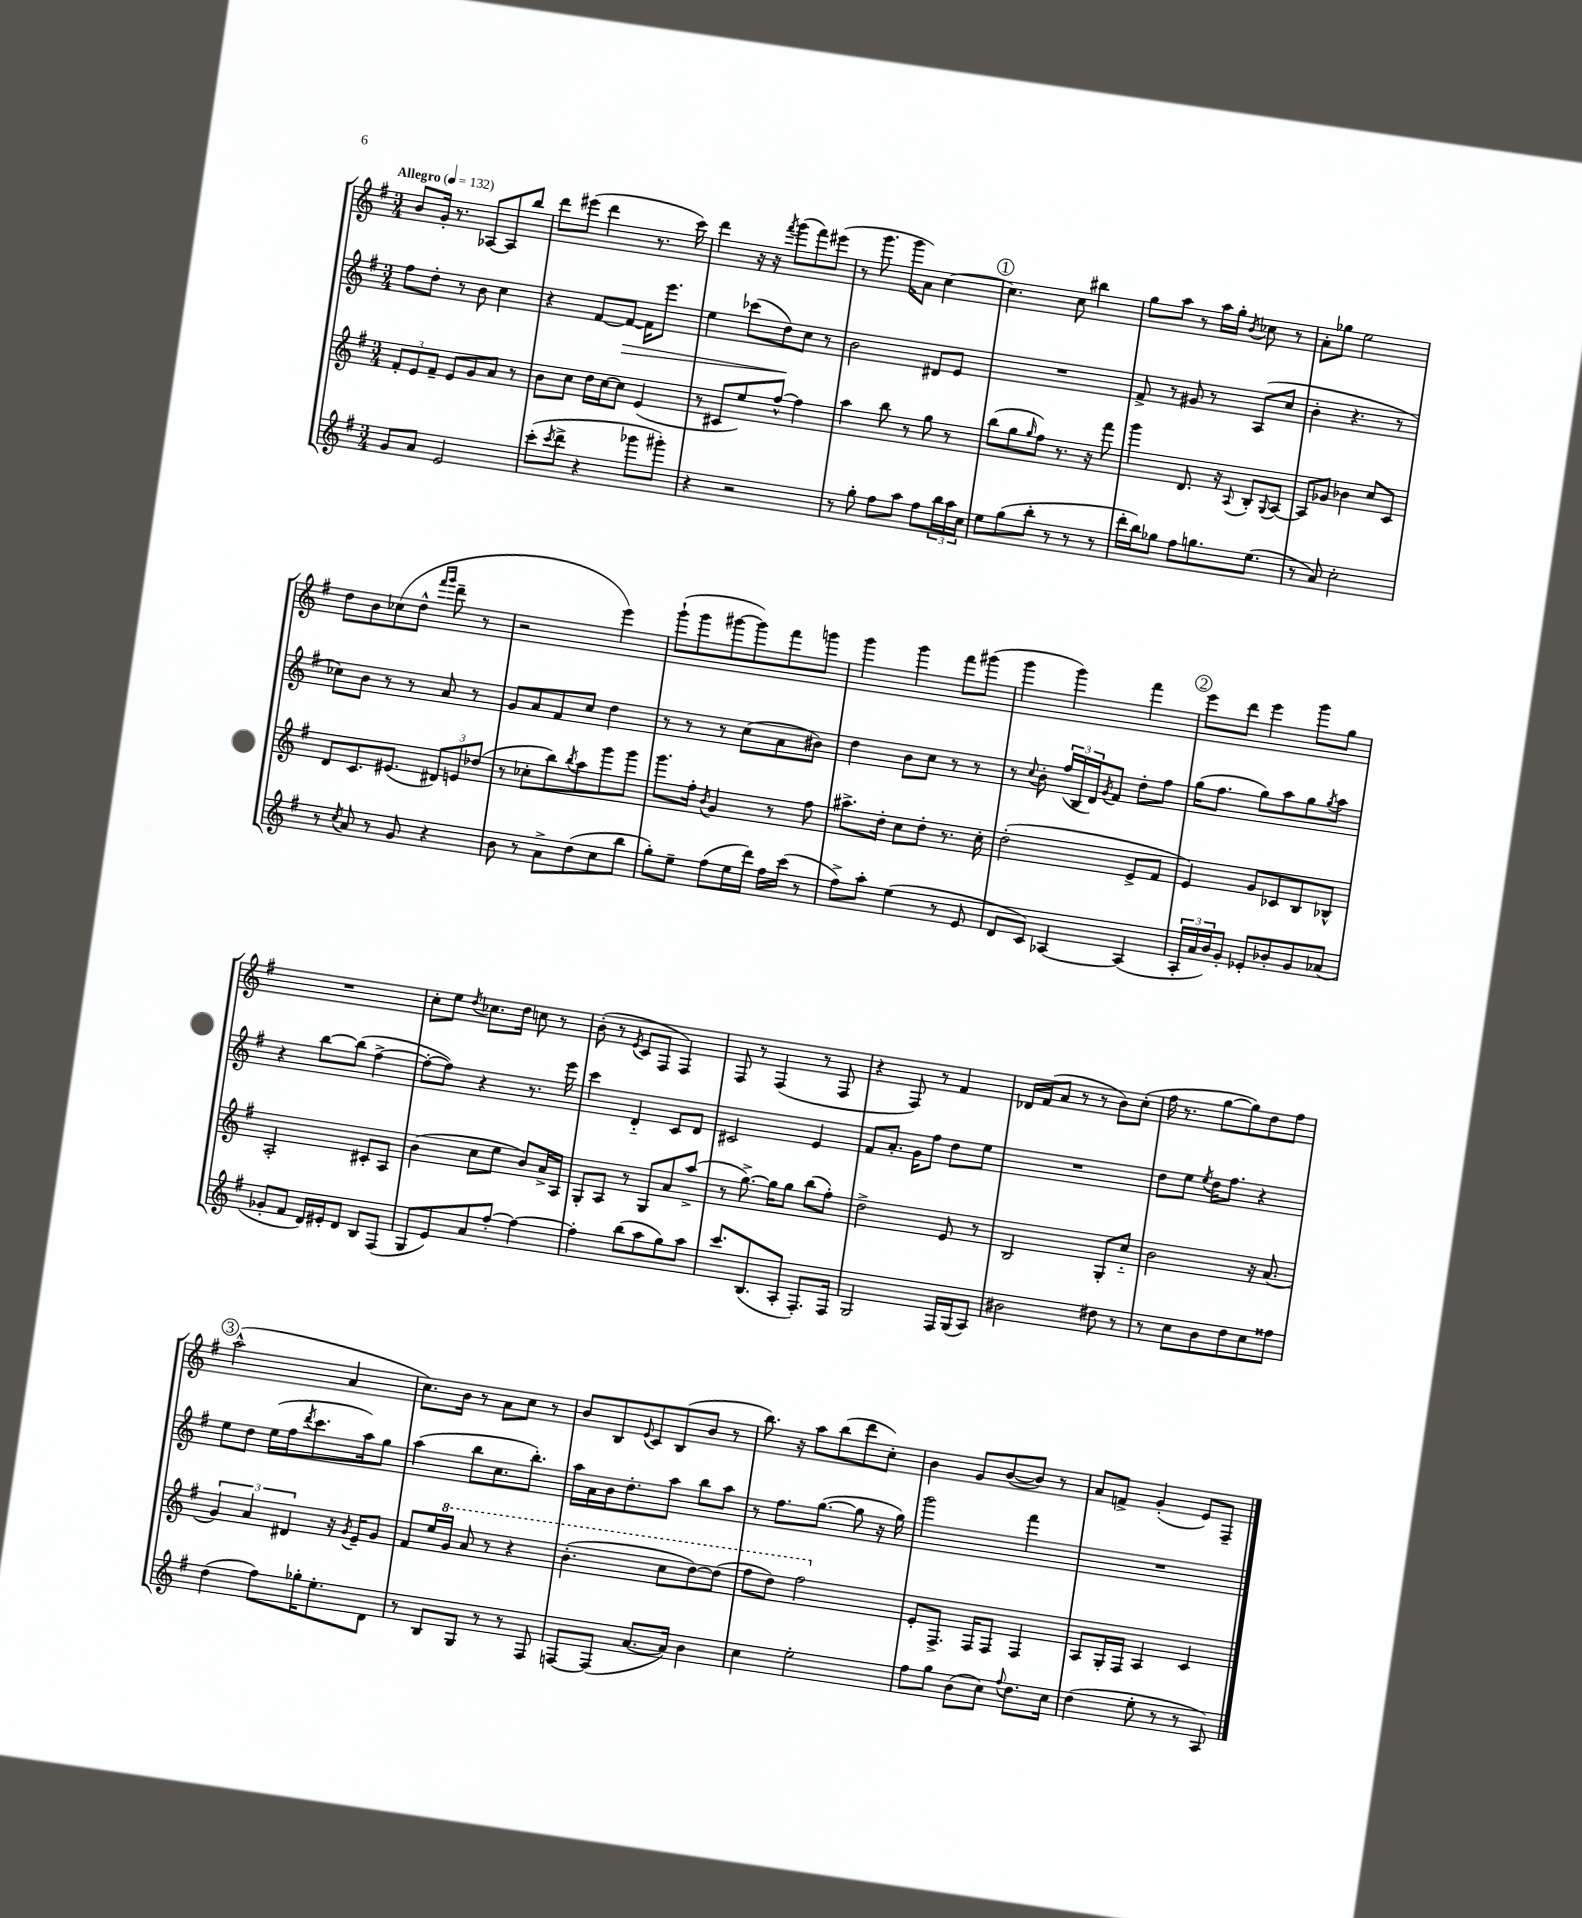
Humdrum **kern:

**kern	**kern	**kern	**kern
*staff4	*staff3	*staff2	*staff1
*clefG2	*clefG2	*clefG2	*clefG2
*k[f#]	*k[f#]	*k[f#]	*k[f#]
*M3/4	*M3/4	*M3/4	*M3/4
*MM132	*MM132	*MM132	*MM132
8g/L	12f#'/L	8ff#\L	8b/L
.	12e/	.	.
8a/J	.	8dd'\J	16g'/Jk
.	12f#~/J	.	.
.	.	.	8.r
2e/	8e/L	8r	.
.	8g/	8b\	[8A-/L
.	8a/J	4cc\	8A-/]
.	8r	.	8bb/J
=	=	=	=
(8ccc'\L	8b\L	4r	8ddd\L
8qccc/	.	.	.
8ddd^\J	8cc\J	.	(8eee#\J
4r	16dd\LL	[8f#/L	4ddd\
.	[16cc\J	.	.
.	8cc\]J	8f#/_J	.
8ggg-\L	(4e/	16f#\]LK	8.r
.	.	8.eee\J	.
8ggg#'\J)	.	.	.
.	.	.	16ccc\)
=	=	=	=
4r	8r	4ee\	4ddd\
.	8c#/L	.	.
2r	8ee/)	(8ccc-\L	16r
.	.	.	16r
.	.	.	8qfff#/
.	[8ff#^^/J	8dd\)	(8ggg\L
.	4ff#\]	8cc\J	8fff#\)
.	.	8r	(8eee#\J
=	=	=	=
8r	4aa\	2b\	8r
8gg'\	.	.	8.ggg\
8ff#\L	8bb\	.	.
.	.	.	16ggg\LK
8aa\J	8r	.	8a\J)
8ff#\L	8gg\	8d#/L	[4cc\
24bb\L	8r	8e/J	.
24aa\	.	.	.
24cc\JJ	.	.	.
=	=	=	=
8ee\L	(8bb\L	2.r	4.cc\]
(8gg\	8gg\	.	.
.	16qqgg/	.	.
8bb'\J	8ff#\J)	.	.
8r	8.r	.	8cc\
8r	.	.	4bb#\
.	16r	.	.
8r	8fff#\	.	.
=	=	=	=
16ddd'\LL	4ggg\	8f#^/	8gg\L
16bb\J)	.	.	.
8gg-\J	.	8r	8aa\J
8ff#\L	8.d/	8g#/	8r
8.gg\	.	8r	16aa\LL
.	16r	.	16gg'\JJ
.	8qqA/	.	8qb/
.	8B'/L	(8A/L	8cc-\
(8.ee\J	.	.	.
.	8qqG/	.	.
.	[8A/J	8cc/J	8r
=	=	=	=
8r	8A/]L	4b'\	8a'\L
8a/)	8g-/J	.	8gg-\J
2cc'\	4b-\	4.r	2ee\
.	8cc/L	.	.
.	8c/J	8r	.
=	=	=	=
8r	8d/L	8cc-\L)	8dd\L
8qcc/	.	.	.
8a/	8.c/	8b\J	8b\
8r	.	8r	(8cc-\
.	(8.e#/J	.	.
8g/	.	8r	8dd^^\J
.	.	.	16qqfff#/LL
.	.	.	16qqggg/JJ
4r	12d#/L)	8a/	8ddd~\
.	12e/	.	.
.	.	8r	8r
.	(12dd-/J	.	.
=	=	=	=
8b\	8r	8g/L	2r
8r	8cc-'\L	8a/	.
8a^\L	8bb\)	8f#/	.
.	8qbb/	.	.
(8dd\	8aa\	8cc/J	.
8cc\	8ggg\	4dd\	4eee\)
8bb\J	8ggg\J	.	.
=	=	=	=
8gg'\L)	8.ggg\L	8r	(8ggg`\L
8ee~\J	.	8r	8ggg\
.	16ff#'\Jk	.	.
.	8qb/	.	.
(8ff#\L	4g/	8r	[8ggg#\
16ee\L	.	(8cc\L	8ggg#\])
16ddd\JJ)	.	.	.
16ff#\LL	8r	8a\	8fff#\
(16ccc\JJ	.	.	.
8r	8ff#\	8b#\J)	8ggg\J
=	=	=	=
8ff#^\L)	8.aa#^\L	4dd\	4ggg\
8aa'\J	.	.	.
.	16dd'\Jk	.	.
(4ee\	8cc\L	8b\L	4ggg\
.	8dd'\J	8cc\J	.
8r	8.r	8r	8fff#\L
8e/	.	8r	(8ggg#\J
.	16cc'\	.	.
=	=	=	=
8d/L	(2dd'\	8r	4ggg\
.	.	8qqcc/	.
8c/J)	.	8b'\	.
[4A-/	.	(24ff#/LL	4ggg\)
.	.	24B/	.
.	.	24d/J)	.
.	.	8qg/	.
.	.	8f#/J	.
(4A-/]	8e^/L	8dd'\L	4fff#\
.	8f#/J	8ff#\J	.
=	=	=	=
24A'/LL	4e/)	(16gg\LK	8eee\L
24a/	.	.	.
.	.	8.ff#\J	.
24b/J)	.	.	.
8g'/J	.	.	8ddd\J
8e-'/L	8g/L	8gg\L)	4eee\
8b-'/	8c-/	8aa\	.
8g/	8B/	8gg\	8ggg\L
.	.	8qgg/	.
(8a-/J	8B-^^/J	8aa\J	8gg\J
=	=	=	=
8g-'/L	2A'/	4r	2.r
8f#/J	.	.	.
16d/LL)	.	[8bb\L	.
16e#'/J	.	.	.
8d/J	.	(8bb\]J	.
8B/L	8c#'/L	[4ff#^\	.
(8F#/J	8A/J	.	.
=	=	=	=
8G/L	(4b\	8ff#'\_L	8cc'\L
8e/)	.	8ff#\]J)	8ee\J
.	.	.	8qdd/
8a/	8cc\L	4r	8.cc-\L
[8ff#'/J	8ee\J	.	.
.	.	.	16dd\Jk
4ff#\_	8b/L)	8.r	8cc\
.	16a^/L	.	8r
.	16A/JJ	16eee\	.
=	=	=	=
4ff#'\]	8G'/L	4ccc\	(8b'\
.	8A/J	.	8r
.	.	.	8qe/
(8bb\L	8r	4d'~/	8c/L
8aa\	8G/L	.	8F#/J
8gg\)	8a/	8c/L	4F#/)
8aa\J	(8aa^/J	8d/J	.
=	=	=	=
8.ccc/L	8r	2c#/	8F#/
.	[8.gg^\)	.	8r
(8.B/	.	.	.
.	.	.	(4F#/
.	16gg\]LK	.	.
8A'/J	8gg\J	.	.
8.F#'/L)	(8bb\L	4e/	8r
.	8ff#'\J)	.	8F#/
16F#/Jk	.	.	.
=	=	=	=
2G/	2dd^\	8f#/L	4r
.	.	8.a'/J	.
.	.	.	8F#/)
.	.	16g\LK	.
.	.	8ff#\J	8r
16F#/LL	8e/	8dd\L	4f#/
(16G/J	.	.	.
8A/J)	8r	8ee\J	.
=	=	=	=
2b#\	2B/	2.r	16d-/LL
.	.	.	(16f#/J
.	.	.	8a/J
.	.	.	8r
.	.	.	8r
8dd#\	8G'/L	.	8b\L)
8r	8cc'~/J	.	(8cc'\J
=	=	=	=
8r	2b\	8dd\L	16ff#\
.	.	.	8.r
8cc\L	.	8ee\J	.
.	.	8qee/	.
8b\	.	16dd\LK	[8gg\L
.	.	8.ff#\J	.
8dd\	.	.	8gg\])
8cc\	16r	4r	8dd\
.	(8.a/	.	.
8ff##\J	.	.	8ff#\J
=	=	=	=
(4dd\	6g/)	8ee\L	(2aa^^\
.	.	8dd\J	.
.	6a/	.	.
8ff#\L)	.	(16ee\LL	.
.	.	16ff#\J	.
.	6d#/	.	.
.	.	8qddd/	.
16gg-'\K	.	8.ccc\	.
8.ee'\	.	.	.
.	16r	.	4a/
.	8qg/	.	.
.	16e~/LK	16aa\k)	.
8d\J	8g/J	8gg\J	.
=	=	=	=
8r	8f#/L	(4aa\	8.cc\L)
8B/L	16ee/L	.	.
.	16gg/JJ	.	16b\Jk
8G/J	8aa/	8bb\L	8r
8r	8r	8.cc\	8a\L
8r	4r	.	8cc\J
.	.	8.bb'\J)	.
8F#/	.	.	8r
=	=	=	=
[8F/L	(4.bb'\	16aa\LL	8b/L
.	.	16a\	.
(8F/]J	.	16b\J	8B/
.	.	8.dd'\	.
.	.	.	8qqe/
[8.a/L	.	.	8c/
.	8ccc\L	8aa\J	(8B/
16a/]Jk)	.	.	.
4b\	[8ddd\)	8bb\L	8b/J
.	(8ddd\]J	8aa\J	8r
=	=	=	=
4cc\	8fff#\L	8r	8.bb\)
.	8ddd\J)	8.ff#\L	.
.	.	.	16r
2ee'\	2fff#\	.	8aa\L
.	.	([8.gg\J	.
.	.	.	(8bb\
.	.	8gg\]	8ddd\
.	.	16r	8cc'\J)
.	.	16gg\)	.
=	=	=	=
8ff#\L	8e'/L	2ggg\	4b\
8gg\J	8.F#^/J	.	.
(8b\L	.	.	8g/L
.	16F#/LK	.	.
8cc\J)	8F#/J	.	([8b/
8qqff#/	.	.	.
8.dd\L	4F#/	4fff#\	8b/]J)
.	.	.	8r
16cc\Jk	.	.	.
=	=	=	=
(4dd\	8A/L	2.r	8a/L
.	16G'/L	.	8f^/J
.	16F#/JJ	.	.
8ee'\	4A/	.	(4g'/
8r	.	.	.
8r	4c/	.	8e/L)
8A/)	.	.	8F#~/J
==	==	==	==
*-	*-	*-	*-
